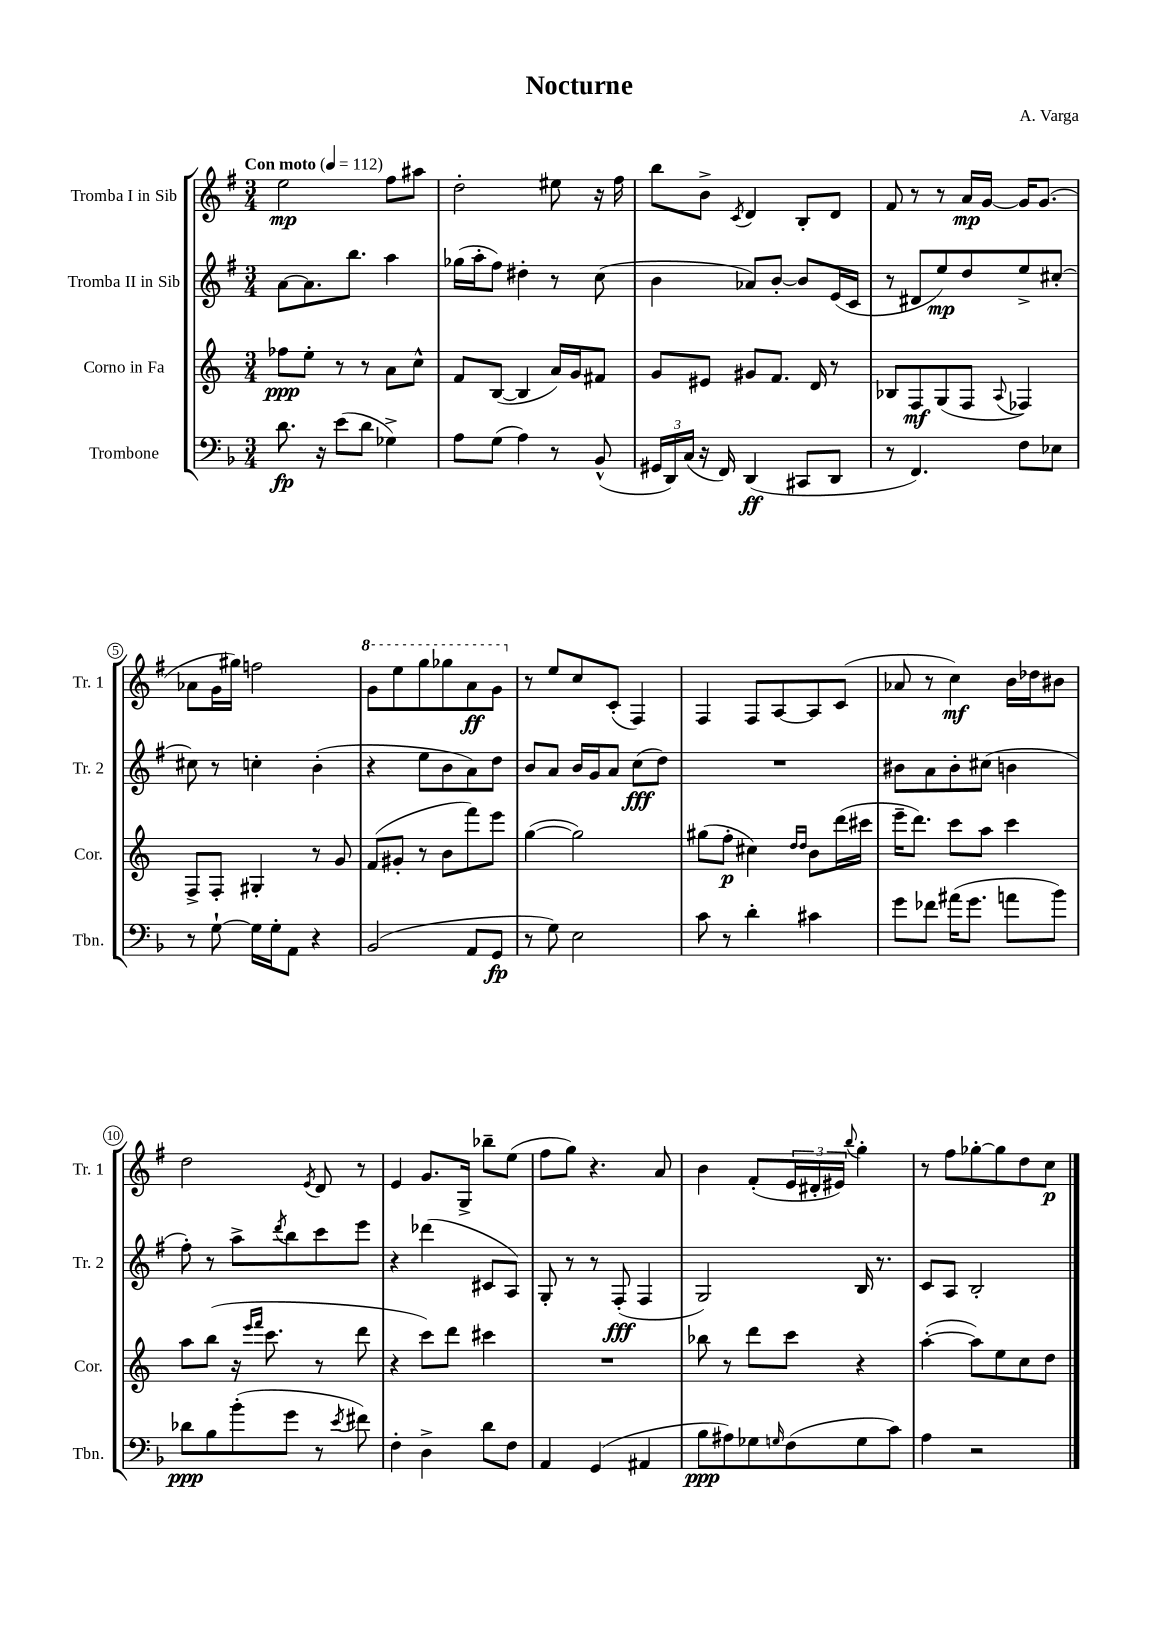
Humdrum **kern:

**kern	**dynam	**kern	**dynam	**kern	**dynam	**kern	**dynam
*part4	*part4	*part3	*part3	*part2	*part2	*part1	*part1
*staff4	*staff4	*staff3	*staff3	*staff2	*staff2	*staff1	*staff1
*I"Trombone	*	*I"Corno in Fa	*	*I"Tromba II in Sib	*	*I"Tromba I in Sib	*
*I'Tbn.	*	*I'Cor.	*	*I'Tr. 2	*	*I'Tr. 1	*
*clefF4	*	*clefG2	*	*clefG2	*	*clefG2	*
*k[b-]	*	*k[]	*	*k[f#]	*	*k[f#]	*
*M3/4	*	*M3/4	*	*M3/4	*	*M3/4	*
*MM112	*	*MM112	*	*MM112	*	*MM112	*
=1	=1	=1	=1	=1	=1	=1	=1
!	!	!	!	!	!	!LO:TX:a:B:t=Con moto	!
8.d\	fp	8ff-X\L	ppp	[8a\L	.	2ee\	mp
.	.	8ee'\J	.	8.a\]	.	.	.
16r	.	.	.	.	.	.	.
(8e\L	.	8r	.	.	.	.	.
.	.	.	.	8.bb\J	.	.	.
8d\J	.	8r	.	.	.	.	.
4G-X^\)	.	8a\L	.	4aa\	.	8ff#\L	.
.	.	8cc^^\J	.	.	.	8aa#X\J	.
=2	=2	=2	=2	=2	=2	=2	=2
8A\L	.	8f/L	.	(16gg-X\LL	.	2dd'\	.
.	.	.	.	16aa'\J	.	.	.
(8G\J	.	([8B/J	.	8ff#\J)	.	.	.
4A\)	.	4B/]	.	4dd#X'\	.	.	.
8r	.	16a/LL)	.	8r	.	8ee#X\	.
.	.	16g/J	.	.	.	.	.
(8BB-^^/	.	8f#X/J	.	(8cc\	.	16r	.
.	.	.	.	.	.	16ff#\	.
=3	=3	=3	=3	=3	=3	=3	=3
24GG#X/LL	.	8g/L	.	4b\	.	8bb\L	.
24DD/)	.	.	.	.	.	.	.
(24C/JJ	.	.	.	.	.	.	.
16r	.	8e#X/J	.	.	.	8b^\J	.
16FF/)	.	.	.	.	.	.	.
.	.	.	.	.	.	8qc/	.
(4DD/	ff	8g#X/L	.	8a-X/L)	.	4d/	.
.	.	8.f/J	.	[8b'/J	.	.	.
8CC#X/L	.	.	.	8b/L]	.	8B'/L	.
.	.	16d/	.	.	.	.	.
8DD/J	.	8r	.	(16e/L	.	8d/J	.
.	.	.	.	16c/JJ	.	.	.
=4	=4	=4	=4	=4	=4	=4	=4
8r	.	8B-X/L	.	8r	.	8f#/	.
4.FF/)	.	8F/	mf	8d#X/L	.	8r	.
.	.	(8G/	.	8ee/)	mp	8r	.
.	.	8F/J	.	8dd/	.	16a/LL	mp
.	.	.	.	.	.	[16g/JJ	.
.	.	8qqA/	.	.	.	.	.
8F\L	.	4F-X/)	.	8ee^/	.	16g/KL]	.
.	.	.	.	.	.	(8.g/J	.
8E-X\J	.	.	.	[8cc#X'/J	.	.	.
!!LO:LB:g=z
=5	=5	=5	=5	=5	=5	=5	=5
8r	.	8F^/L	.	8cc#X\]	.	8a-X\L	.
[8G`\	.	8F'/J	.	8r	.	16g\L	.
.	.	.	.	.	.	16gg#X\JJ)	.
16G\LL]	.	4G#X'/	.	4ccn'\	.	2ffn\	.
16G'\J	.	.	.	.	.	.	.
8AA\J	.	.	.	.	.	.	.
4r	.	8r	.	(4b'\	.	.	.
.	.	8g/	.	.	.	.	.
=6	=6	=6	=6	=6	=6	=6	=6
*	*	*	*	*	*	*8va	*
(2BB-/	.	(8f/L	.	4r	.	8gg\L	.
.	.	8g#X'/J	.	.	.	8eee\	.
.	.	8r	.	8ee\L	.	8ggg\	.
.	.	8b\L	.	8b\	.	8ggg-X\	.
8AA/L	.	8fff\)	.	8a\)	.	8aa\	ff
8GG/J	fp	8eee\J	.	8dd\J	.	8gg\J	.
=7	=7	=7	=7	=7	=7	=7	=7
*	*	*	*	*	*	*X8va	*
8r	.	([4gg\	.	8b/L	.	8r	.
8G\)	.	.	.	8a/J	.	8ee/L	.
2E\	.	2gg\])	.	16b/LL	.	8cc/	.
.	.	.	.	16g/J	.	.	.
.	.	.	.	8a/J	.	(8c'/J	.
.	.	.	.	(8cc\L	fff	4F#/)	.
.	.	.	.	8dd\J)	.	.	.
=8	=8	=8	=8	=8	=8	=8	=8
8c\	.	(8gg#X\L	.	2.r	.	4F#/	.
8r	.	8ff'\J	p	.	.	.	.
4d'\	.	4cc#X\)	.	.	.	8F#/L	.
.	.	.	.	.	.	[8A/	.
.	.	16qqdd/LL	.	.	.	.	.
.	.	16qqdd/JJ	.	.	.	.	.
4c#X\	.	8b\L	.	.	.	8A/]	.
.	.	(16ddd\L	.	.	.	(8c/J	.
.	.	16ccc#X\JJ	.	.	.	.	.
=9	=9	=9	=9	=9	=9	=9	=9
8g\L	.	16eee~\KL	.	8b#X\L	.	8a-X/	.
.	.	8.ddd\J)	.	.	.	.	.
8f-X\J	.	.	.	8a\	.	8r	.
(16a#X\KL	.	8ccc\L	.	8b#'\	.	4cc\)	mf
8.g\J	.	.	.	.	.	.	.
.	.	8aa\J	.	(8cc#X\J	.	.	.
8an\L	.	4ccc\	.	4bn\	.	16b\LL	.
.	.	.	.	.	.	16dd-X\J	.
8b-\J)	.	.	.	.	.	8b#X\J	.
!!LO:LB:g=z
=10	=10	=10	=10	=10	=10	=10	=10
8d-X\L	ppp	8aa\L	.	8ff#'\)	.	2dd\	.
8B-\	.	(8bb\J	.	8r	.	.	.
(8b-'\	.	16r	.	8aa^\L	.	.	.
.	.	16qqeee/LL	.	.	.	.	.
.	.	16qqfff/JJ	.	.	.	.	.
.	.	8.ccc\	.	.	.	.	.
.	.	.	.	8qddd/	.	.	.
8g\J	.	.	.	8bb\	.	.	.
.	.	.	.	.	.	8qe/	.
8r	.	8r	.	8ccc\	.	8d/	.
8qe/	.	.	.	.	.	.	.
8f#X\)	.	8ddd\	.	8eee\J	.	8r	.
=11	=11	=11	=11	=11	=11	=11	=11
4F'\	.	4r	.	4r	.	4e/	.
4D^\	.	8ccc\L)	.	(4ddd-X\	.	8.g/L	.
.	.	8ddd\J	.	.	.	.	.
.	.	.	.	.	.	16G^/Jk	.
8d\L	.	4ccc#X\	.	8c#X/L	.	8bb-X~\L	.
8F\J	.	.	.	8A/J)	.	(8ee\J	.
=12	=12	=12	=12	=12	=12	=12	=12
4AA/	.	2.r	.	8G'/	.	8ff#\L	.
.	.	.	.	8r	.	8gg\J)	.
(4GG/	.	.	.	8r	.	4.r	.
.	.	.	.	(8F#'/	fff	.	.
4AA#X/	.	.	.	4F#/	.	.	.
.	.	.	.	.	.	8a/	.
=13	=13	=13	=13	=13	=13	=13	=13
8B-\L	ppp	8bb-X\	.	2G/)	.	4b\	.
8A#X\)	.	8r	.	.	.	.	.
8G-X\	.	8ddd\L	.	.	.	(8f#'/L	.
16qqGn/	.	.	.	.	.	.	.
(8F\	.	8ccc\J	.	.	.	24e/L	.
.	.	.	.	.	.	24d#X'/	.
.	.	.	.	.	.	24e#X/JJ)	.
.	.	.	.	.	.	8qqbb/	.
8G\	.	4r	.	16B/	.	4gg'\	.
.	.	.	.	8.r	.	.	.
8c\J)	.	.	.	.	.	.	.
=14	=14	=14	=14	=14	=14	=14	=14
4A\	.	([4aa'\	.	8c/L	.	8r	.
.	.	.	.	8A/J	.	8ff#\L	.
2r	.	8aa\L])	.	2B'/	.	[8gg-X'\	.
.	.	8ee\	.	.	.	8gg-\]	.
.	.	8cc\	.	.	.	8dd\	.
.	.	8dd\J	.	.	.	8cc\J	p
==	==	==	==	==	==	==	==
*-	*-	*-	*-	*-	*-	*-	*-
